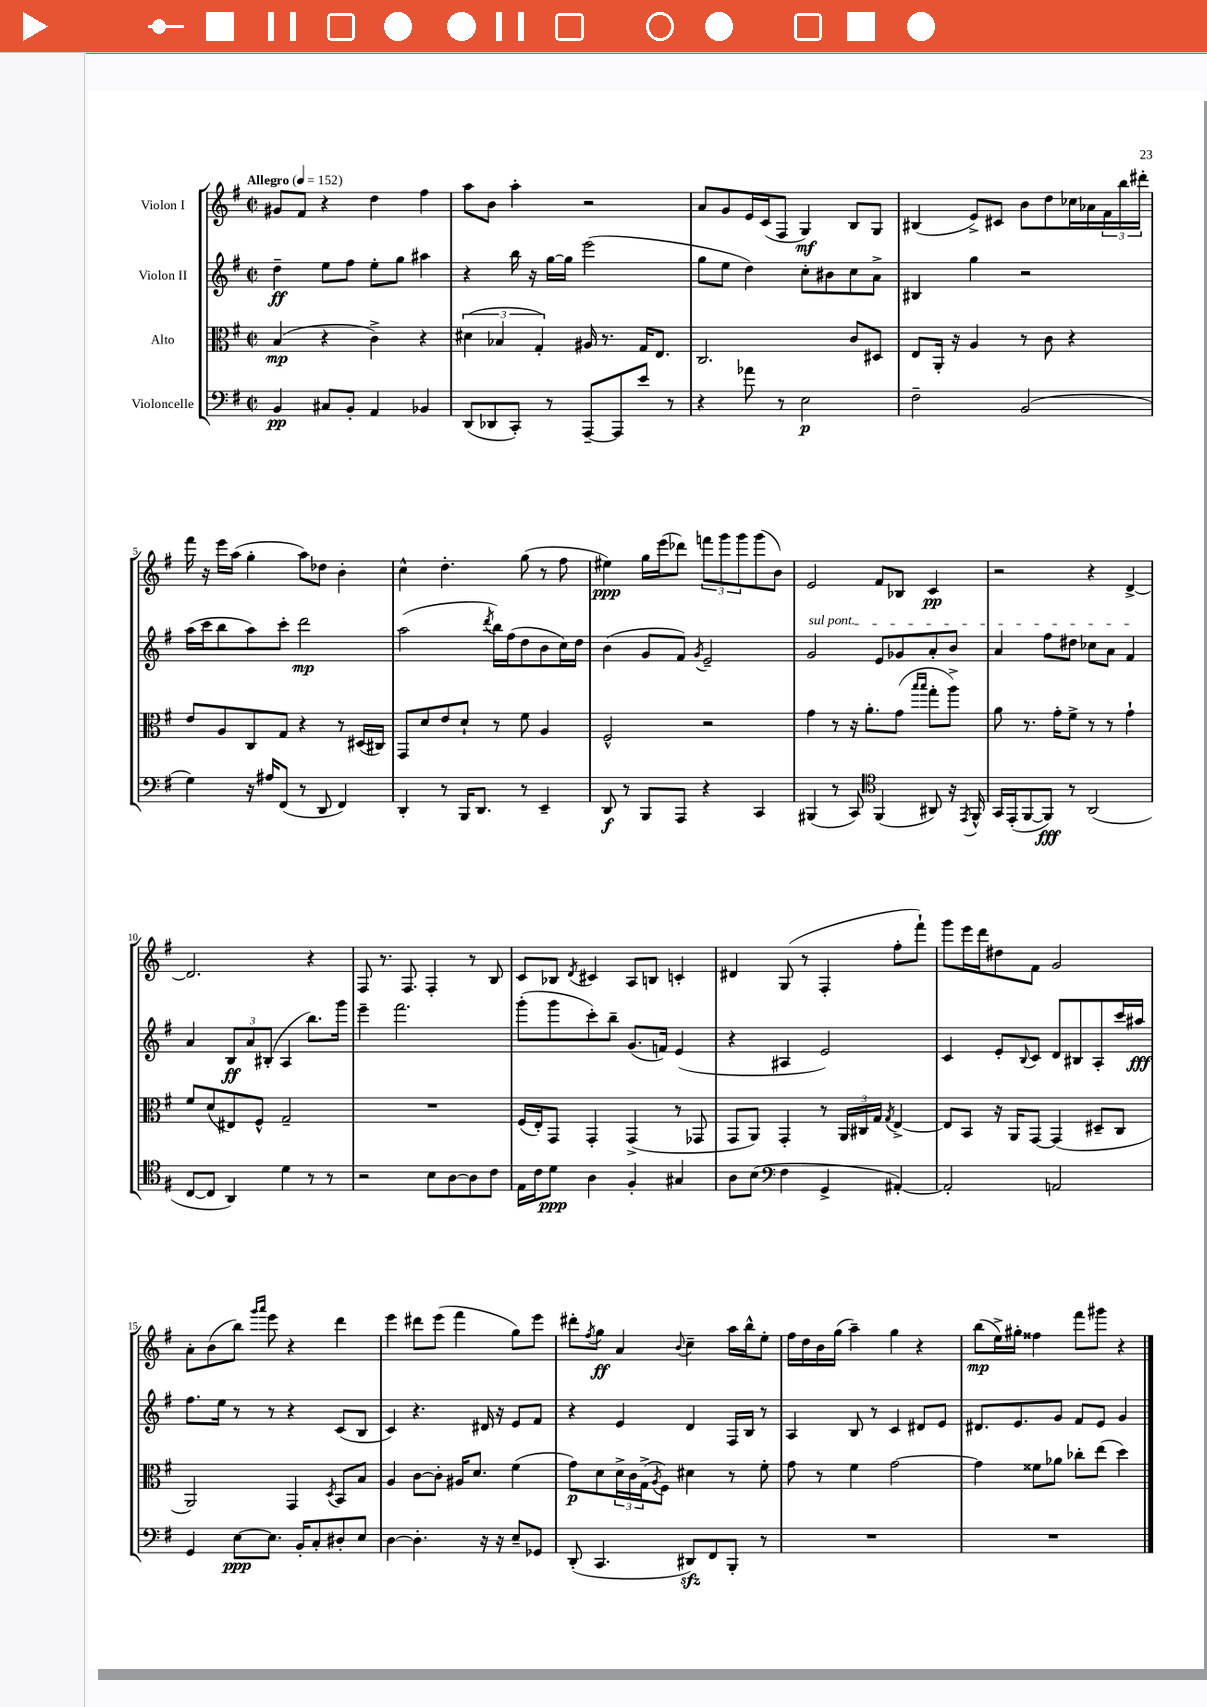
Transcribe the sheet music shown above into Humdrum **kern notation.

**kern	**kern	**kern	**kern
*staff4	*staff3	*staff2	*staff1
*clefF4	*clefC3	*clefG2	*clefG2
*k[f#]	*k[f#]	*k[f#]	*k[f#]
*M2/2	*M2/2	*M2/2	*M2/2
*met(c|)	*met(c|)	*met(c|)	*met(c|)
*MM152	*MM152	*MM152	*MM152
4BB	(4B	4dd~	8g#
.	.	.	8f#
8C#	4r	8ee	4r
8BB'	.	8ff#	.
4AA	4c^)	8ee'	4dd
.	.	8gg	.
4BB-	4r	4aa#	4ff#
=	=	=	=
(8DD	(6d#	4r	8aa
8DD-	.	.	8b
.	6B-	.	.
8CC')	.	16bb	4aa'
.	.	16r	.
.	6G')	.	.
8r	.	[16gg	.
.	.	16gg]	.
[8AAA~	16A#	(2eee	2r
.	8.r	.	.
8AAA]	.	.	.
8e	16G	.	.
.	8.E	.	.
8r	.	.	.
=	=	=	=
4r	2.C	8gg	8a
.	.	8ee	8g
8a-	.	4dd)	16e
.	.	.	(16c
8r	.	.	8F#
2E	.	8cc'	4G)
.	.	8b#	.
.	8c	8cc	8B
.	8D#	8a^	8G
=	=	=	=
2F#~	8E	4B#	(4B#
.	16AA'	.	.
.	16r	.	.
.	4A	4gg	8e^)
.	.	.	8c#
(2BB	8r	2r	8b
.	8c	.	8dd
.	4r	.	16cc-
.	.	.	16a-
.	.	.	24f#
.	.	.	24bb
.	.	.	24ddd#'
=	=	=	=
4G)	8e	(16aa	16fff#
.	.	16ccc	16r
.	8A	8bb	16eee
.	.	.	(16aa
16r	8C	8aa)	4gg'
16A#	.	.	.
(8FF#	8G	8ccc'	.
8r	4r	2ddd	8aa)
8DD	.	.	8dd-
4FF#)	8r	.	4b'
.	(16D#	.	.
.	16C#)	.	.
=	=	=	=
4DD'	8GG	(2aa	4cc^^
.	8d	.	.
8r	8e	.	4.dd'
16BBB	8d`	.	.
8.DD	.	.	.
.	.	8qddd	.
.	8r	16bb)	.
.	.	(16ff#	.
8r	8f#	8dd	(8gg
4EE~	4A	8b	8r
.	.	16cc)	8ff#
.	.	16dd	.
=	=	=	=
8DD	2F#^^	(4b	4ee#)
8r	.	.	.
8BBB	.	8g	16gg
.	.	.	(16eee
8AAA	.	8f#)	8ddd-)
.	.	8qg	.
4r	2r	2e~	12fff
.	.	.	12ggg
.	.	.	12ggg
4CC	.	.	(8ggg
.	.	.	8b)
=	=	=	=
(4BBB#	4g	2g	2e
8r	8r	.	.
8CC)	16r	.	.
.	8.a'	.	.
*clefC4	*	*	*
(4FF#	.	8e	8f#
.	(8g	8g-	8B-
.	16qqbb	.	.
.	16qqbb	.	.
8AA#)	8gg'	8a'	4c
16r	8aa^)	8b	.
8qEE	.	.	.
16FF#^^	.	.	.
=	=	=	=
16GG	8a	4a	2r
(16EE'	.	.	.
[8FF#	8.r	.	.
8FF#])	.	8ff#	.
.	16g'	.	.
8r	8f#^	8dd#	.
(2AA	8r	8cc-	4r
.	8r	8a	.
.	4g`	4f#	[4d^
=	=	=	=
[8C	8f#	4a	2.d]
8C]	(8d	.	.
4AA)	8E#)	12B	.
.	.	12a	.
.	8F#^^	.	.
.	.	(12B#'	.
4d	2G~	4A	.
8r	.	8.bb)	4r
8r	.	.	.
.	.	16ggg	.
=	=	=	=
2r	1r	4eee~	8F#
.	.	.	8.r
.	.	2.fff#	.
.	.	.	8.F#
8B	.	.	4F#'
[8A	.	.	.
8A]	.	.	8r
8c	.	.	8B
=	=	=	=
16E	(16F#	(8ggg'	8c
16c	16E')	.	.
8d	8GG	8ggg	8B-
.	.	.	8qd
4A	4GG'	8ccc')	4c#
.	.	8bb~	.
4F#'	(4GG^	(8.g	8A
.	.	.	8B
.	.	16f)	.
4G#	8r	(4e	4c'
.	8GG-	.	.
=	=	=	=
8A	8GG	4r	4d#
(8B	8AA)	.	.
*clefF4	*	*	*
4F#	4GG'	4A#	(8G
.	.	.	8r
4GG^	8r	2e)	4F#'
.	24AA	.	.
.	24C#	.	.
.	24G	.	.
.	8qG	.	.
[4AA#')	[4E^	.	8ff#'
.	.	.	8fff#`)
=	=	=	=
2AA#']	8E]	4c	8ggg
.	8BB	.	16eee
.	.	.	16ddd
.	16r	8e'	8dd#
.	16AA	.	.
.	.	8qqB	.
.	[8GG	8c	8f#
2AA	(4GG]	8d	2g
.	.	8B#	.
.	8D#~	8A'	.
.	8C	16ccc	.
.	.	16aa#	.
=	=	=	=
4GG	2AA)	8.ff#	8a'
.	.	.	(8b
.	.	16ee	.
[8E	.	8r	8bb)
.	.	.	16qqggg
.	.	.	16qqaaa
8.E]	.	8r	8eee
.	4GG	4r	4r
16BB'	.	.	.
8C'	.	.	.
.	8qD	.	.
8D#'	8BB	(8c	4ddd
8E	8B	8B	.
=	=	=	=
[4D	4A	4c)	4eee
4.D']	[8c	4.r	8ddd#
.	8c']	.	(8eee
.	16A#	.	4fff#
.	8.d	.	.
16r	.	16d#	.
16r	.	16r	.
8E~	(4f#	8e	8gg)
8GG-	.	8f#	8eee
=	=	=	=
(8DD'	8g)	4r	8ddd#'
.	.	.	8qff#
4.CC	8d	.	8gg
.	24d^	4e	4a
.	24c	.	.
.	(24G^	.	.
.	8qA	.	.
.	8F#)	.	.
.	.	.	8qqb
8DD#)	4d#	4d	4cc~
8FF#	.	.	.
8BBB'	8r	16F#	16aa
.	.	16B	16bb^^
8r	8f#'	8r	8ee'
=	=	=	=
1r	8g	4A	16ff#
.	.	.	16dd
.	8r	.	16b
.	.	.	(16gg
.	4f#	8B	4aa~)
.	.	8r	.
.	[2g	4c	4gg
.	.	8d#	4r
.	.	8e	.
=	=	=	=
1r	4g]	8.d#	(8bb
.	.	.	16ee^)
.	.	8.e	16gg#'
.	8f##	.	4ff##
.	8a-	8g	.
.	8cc-'	8f#	8fff#
.	(8ee	8e	8ggg#
.	4dd)	4g	4r
==	==	==	==
*-	*-	*-	*-
